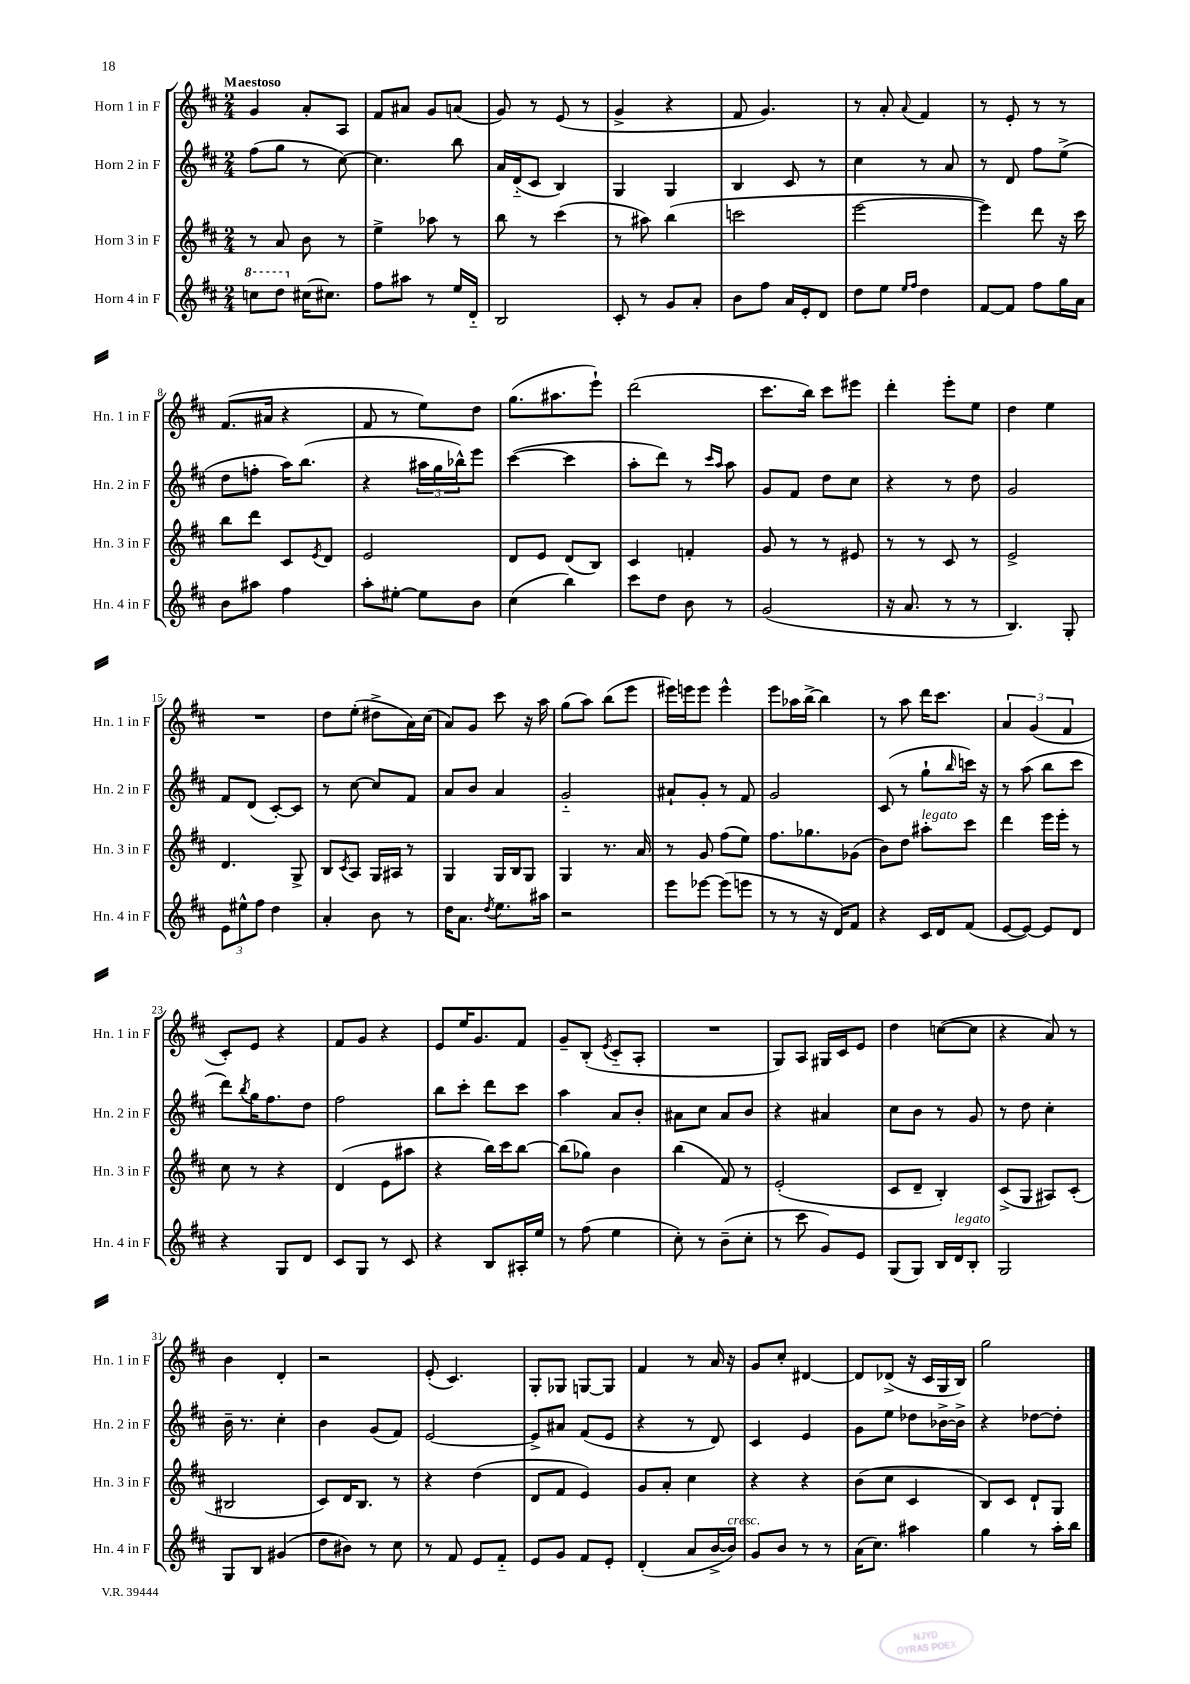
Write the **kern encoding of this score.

**kern	**kern	**kern	**kern
*staff4	*staff3	*staff2	*staff1
*clefG2	*clefG2	*clefG2	*clefG2
*k[f#c#]	*k[f#c#]	*k[f#c#]	*k[f#c#]
*M2/4	*M2/4	*M2/4	*M2/4
8ccc	8r	(8ff#	4g
8ddd	8a	8gg	.
[16cc#	8b	8r	8a'
8.cc#]	.	.	.
.	8r	[8cc#)	8A
=	=	=	=
8ff#	4ee^	4.cc#]	8f#
8aa#	.	.	8a#
8r	8aa-	.	8g
16ee	8r	8bb	(8a
16d'~	.	.	.
=	=	=	=
2B	8bb	16a	8g)
.	.	(16d'~	.
.	8r	8c#	8r
.	(4ccc#	4B)	(8e
.	.	.	8r
=	=	=	=
8c#'	8r	4G	4g^
8r	8aa#)	.	.
8g	(4bb	4G	4r
8a'	.	.	.
=	=	=	=
8b	2ccc	4B	8f#
8ff#	.	.	4.g)
16a	.	8c#	.
16e'	.	.	.
8d	.	8r	.
=	=	=	=
8dd	[2eee	4cc#	8r
8ee	.	.	8a'
16qqee	.	.	.
16qqff#	.	.	8qqa
4dd	.	8r	4f#
.	.	8a	.
=	=	=	=
[8f#	4eee])	8r	8r
8f#]	.	8d	8e'
8ff#	8ddd	8ff#	8r
16gg	16r	(8ee^	8r
16a	16ccc#	.	.
=	=	=	=
8b	8bb	8dd	(8.f#
8aa#	8ddd	8ff'	.
.	.	.	16a#
4ff#	8c#	16aa)	4r
.	.	(8.bb	.
.	8qe	.	.
.	8d	.	.
=	=	=	=
8aa'	2e	4r	8f#
[8ee#'	.	.	8r
8ee#]	.	24aa#	8ee)
.	.	24gg	.
.	.	24bb-^^)	.
8b	.	8eee	8dd
=	=	=	=
(4cc#	8d	([4ccc#	(8.gg
.	8e	.	.
.	.	.	8.aa#
4bb)	(8d	4ccc#]	.
.	8B)	.	8eee`)
=	=	=	=
8ccc#	4c#	8aa'	(2ddd
8dd	.	8ddd)	.
8b	4f'	8r	.
.	.	16qqccc#	.
.	.	16qqaa	.
8r	.	8aa	.
=	=	=	=
(2g	8g	8g	8.ccc#
.	8r	8f#	.
.	.	.	16bb)
.	8r	8dd	8ccc#
.	8e#	8cc#	8eee#
=	=	=	=
16r	8r	4r	4ddd'
8.a	.	.	.
.	8r	.	.
8r	8c#	8r	8eee'
8r	8r	8dd	8ee
=	=	=	=
4.B)	2e^	2g	4dd
.	.	.	4ee
8G'	.	.	.
=	=	=	=
12e	4.d	8f#	2r
12ee#^^	.	.	.
.	.	(8d	.
12ff#	.	.	.
4dd	.	[8c#')	.
.	8G^	8c#]	.
=	=	=	=
4a'	8B	8r	8dd
.	8qc#	.	.
.	8A	[8cc#	(8ee'
8b	16G	8cc#]	8dd#^
.	16A#	.	.
8r	8r	8f#	16a)
.	.	.	(16cc#
=	=	=	=
16dd	4G	8a	8a)
8.a	.	.	.
.	.	8b	8g
8qdd	.	.	.
8.ee	16G	4a	8ccc#
.	16B	.	.
.	8G	.	16r
16aa#	.	.	16aa
=	=	=	=
2r	4G	2g'~	(8gg
.	.	.	8aa)
.	8.r	.	(8bb
.	.	.	8eee
.	16a	.	.
=	=	=	=
8eee	8r	8a#`	16eee#)
.	.	.	16eee
[8eee-	8g	8g'	8eee
(8eee-]	(8ff#	8r	4eee^^
8eee	8ee)	8f#	.
=	=	=	=
8r	8.ff#	2g	8eee
8r	.	.	16aa-
.	8.gg-	.	[16bb^
16r	.	.	4bb]
16d)	.	.	.
8f#	(8g-	.	.
=	=	=	=
4r	8b)	(8c#	8r
.	8dd	8r	8aa
16c#	8aa#'	8gg`	16ddd
16d	.	.	8.ccc#
.	.	16qqbb	.
(8f#	8ccc#	16ccc)	.
.	.	16r	.
=	=	=	=
[8e	4ddd	8r	6a
8e_)	.	(8aa	.
.	.	.	(6g
8e]	16eee	8bb	.
.	16eee'	.	.
.	.	.	6f#
8d	8r	8ccc#	.
=	=	=	=
4r	8cc#	8ddd)	8c#')
.	.	8qbb	.
.	8r	16gg	8e
.	.	8.ff#	.
8G	4r	.	4r
8d	.	8dd	.
=	=	=	=
8c#	(4d	2ff#	8f#
8G	.	.	8g
8r	8e	.	4r
8c#	8aa#	.	.
=	=	=	=
4r	4r	8bb	8e
.	.	8ccc#'	16ee
.	.	.	8.g
8B	16bb)	8ddd	.
.	16ccc#	.	.
16A#'	[8bb	8ccc#	8f#
16ee	.	.	.
=	=	=	=
8r	(8bb]	4aa	8g~
(8ff#	8gg-)	.	(8B'
.	.	.	8qe
4ee	4b	8a	8c#'~
.	.	8b'	8A'
=	=	=	=
8cc#')	(4bb	8a#	2r
8r	.	8cc#	.
(8b~	8f#)	8a#	.
8cc#'	8r	8b	.
=	=	=	=
8r	(2e'	4r	8G)
8ccc#	.	.	8A
8g)	.	4a#	16G#
.	.	.	16c#
8e	.	.	8e
=	=	=	=
(8G	8c#	8cc#	4dd
8G)	8d~	8b	.
16B	4B')	8r	([8cc
16d	.	.	.
8B'	.	8g	8cc]
=	=	=	=
2G	(8c#^	8r	4r
.	8G	8dd	.
.	8A#)	4cc#'	8a)
.	(8c#'	.	8r
=	=	=	=
8G	2B#	16b~	4b
.	.	8.r	.
8B	.	.	.
(4g#	.	4cc#'	4d'
=	=	=	=
8dd	8c#)	4b	2r
8b#)	16d	.	.
.	8.B	.	.
8r	.	(8g	.
8cc#	8r	8f#)	.
=	=	=	=
8r	4r	[2e	(8e'
8f#	.	.	4.c#)
8e	(4dd	.	.
8f#'~	.	.	.
=	=	=	=
8e	8d	8e^]	8G'
8g	8f#	8a#	8G-
8f#	4e)	(8f#	[8G
8e'	.	8e	8G]
=	=	=	=
(4d'	8g	4r	4f#
.	8a'	.	.
8a	4cc#	8r	8r
[16b^	.	8d)	16a
16b])	.	.	16r
=	=	=	=
8g	4r	4c#	8g
8b	.	.	8cc#'
8r	4r	4e	[4d#
8r	.	.	.
=	=	=	=
(16a	(8b	8g	8d#]
8.cc#)	.	.	.
.	8cc#	8ee	(8d-^
4aa#	4c#	8dd-	16r
.	.	.	16c#
.	.	[16b-^	16G
.	.	16b-^]	16B)
=	=	=	=
4gg	8B)	4r	2gg
.	8c#	.	.
8r	8d`	[8dd-	.
16aa'	8G	8dd-']	.
16bb	.	.	.
==	==	==	==
*-	*-	*-	*-
